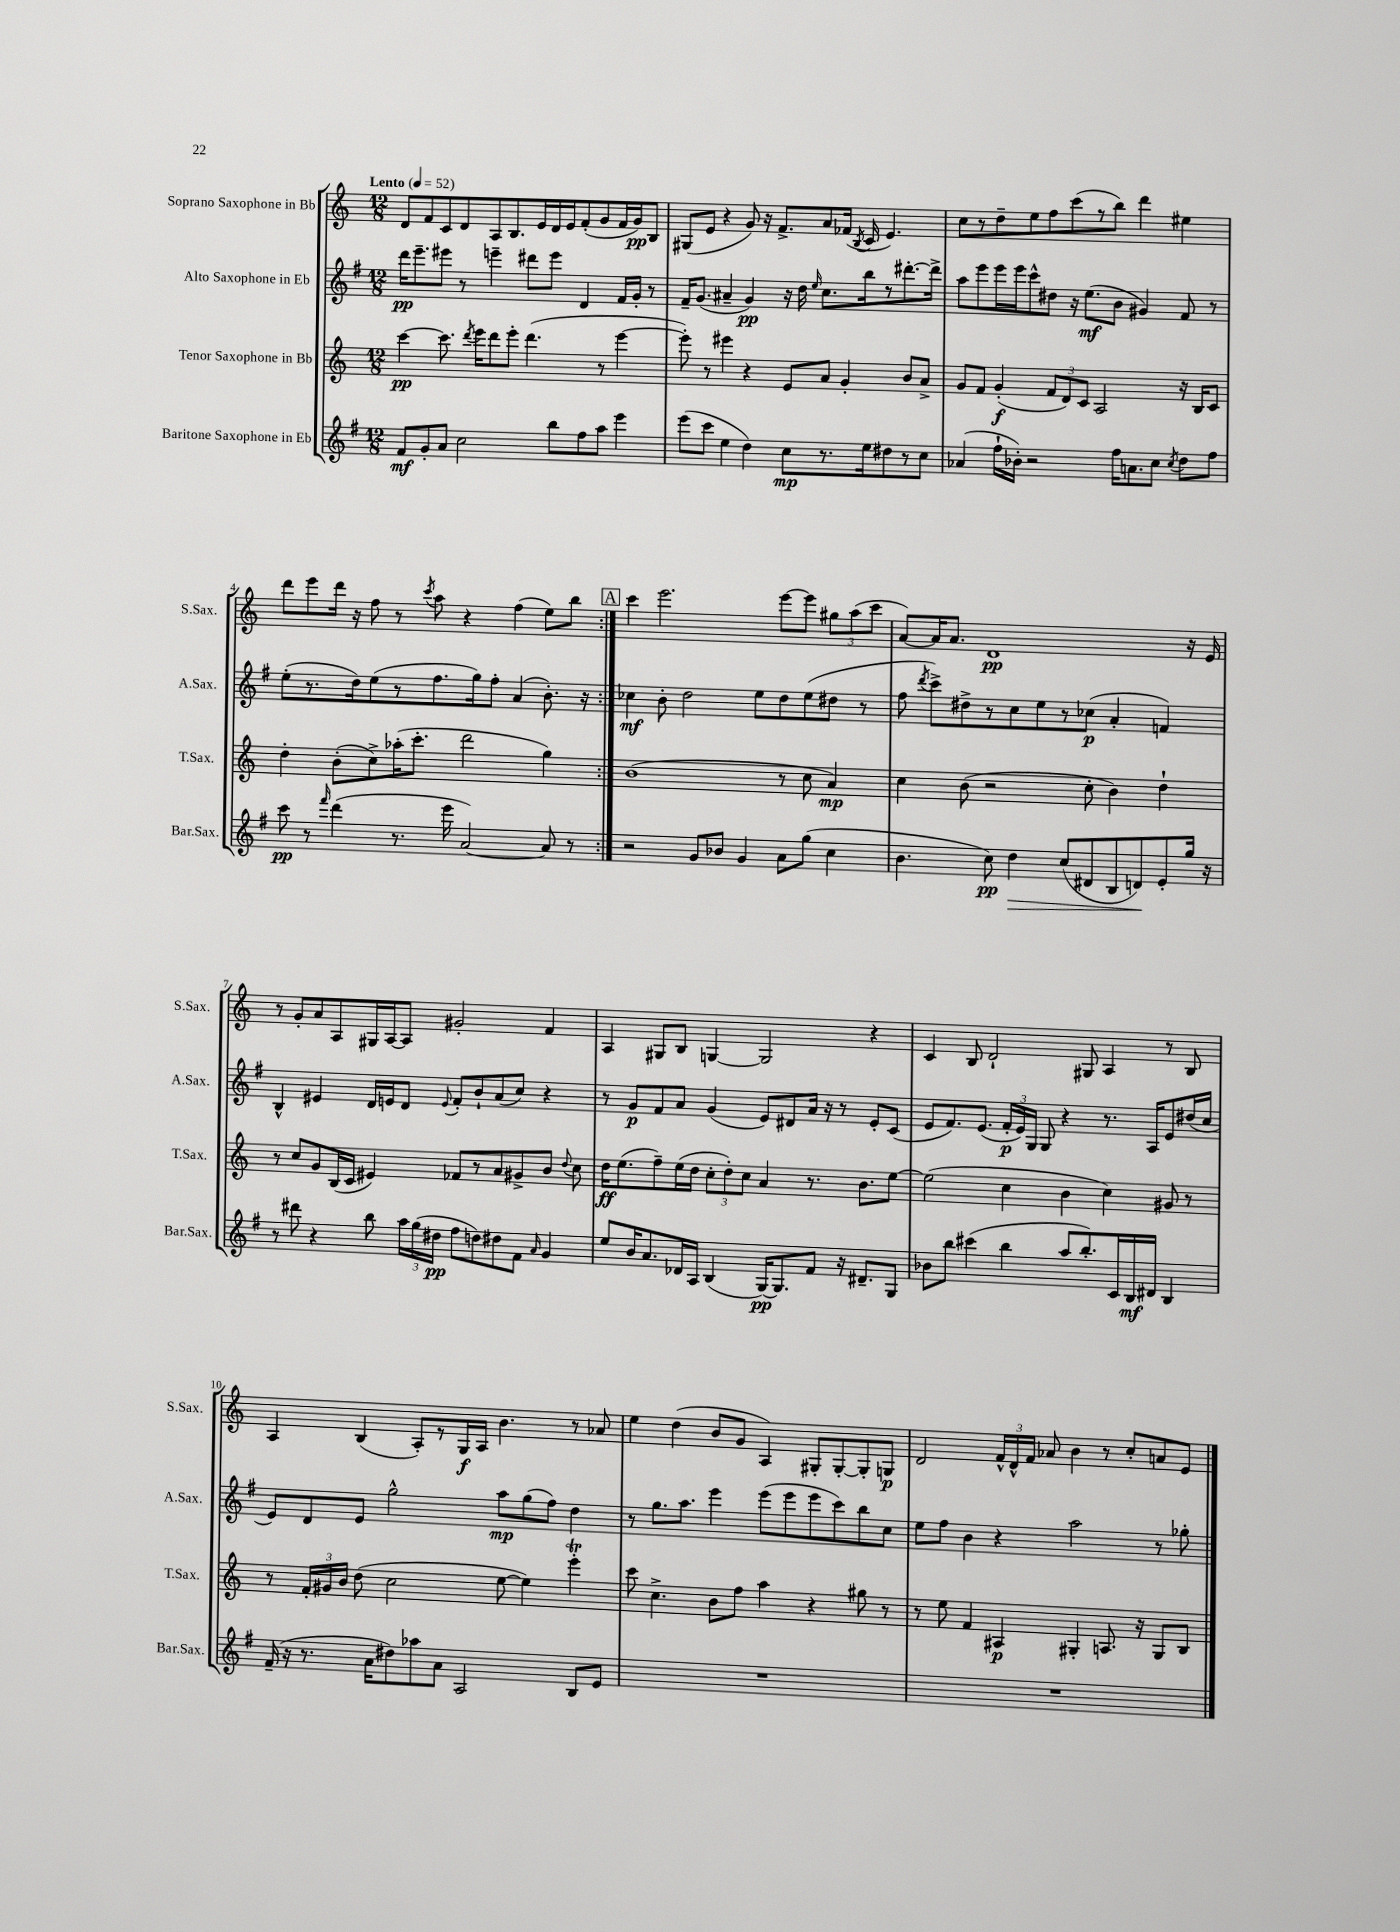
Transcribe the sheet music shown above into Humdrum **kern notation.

**kern	**kern	**kern	**kern
*staff4	*staff3	*staff2	*staff1
*clefG2	*clefG2	*clefG2	*clefG2
*k[f#]	*k[]	*k[f#]	*k[]
*M12/8	*M12/8	*M12/8	*M12/8
*MM52	*MM52	*MM52	*MM52
8f#/L	[4ccc\	16ddd\LK	8d/L
.	.	8.eee~\	.
8g'/	.	.	8f/
8a/J	8.ccc\]	8eee#\J	8c/
2cc\	.	8r	8d/
.	8qddd/	.	.
.	16eee\LK	.	.
.	8ddd\	4eee~\	8A/
.	8eee'\J	.	8.B/
.	(4.ddd\	8ddd#\L	.
.	.	.	16e/L
8bb\L	.	8eee\J	16d/
.	.	.	16e/J
8ff#\	.	4d/	(8f'/
8aa\J	8r	.	8g/
4eee\	[4eee\	16f#/LL	16f/L
.	.	16g'/JJ	16g/J)
.	.	8r	8B/J
=	=	=	=
(8eee\L	8eee'\])	16f#~/LK	(8G#/L
.	.	(8.g/J	.
8ccc\J	8r	.	8e/J
4ee\	4eee#\	4a#~/	4r
4dd\)	4r	4g/)	8g/)
.	.	.	16r
.	.	.	8.f^/L
8cc\L	8e/L	16r	.
.	.	16dd\	.
.	.	16qqee/	.
8.r	8a/J	8.cc\L	8a/
.	4g'/	.	(16f-/Jk
.	.	.	8qB/
16ee\k	.	16bb\k	16c/
8dd#\	.	8r	4.e/)
8r	8b/L	[8.ddd#'\	.
8cc\J	8a^/J	.	.
.	.	16ddd#^\]Jk	.
=	=	=	=
(4a-/	8g/L	8aa\L	8cc\L
.	8f/J	8eee\	8r
16ff#`\LL	(4g'/	16eee\L	8dd~\
16b-'\JJ)	.	16eee\J	.
2r	.	8ccc^^\	8ee\
.	12f/L	8dd#\J	8ff\
.	12d/)	.	.
.	.	16r	(8ccc\
.	12c/J	.	.
.	.	(8.ee\L	.
.	2A/	.	8r
16ff#\LK	.	8b\J	8bb\J)
8.a\	.	.	.
.	.	4g#/)	4ddd\
8cc\J	.	.	.
8qcc/	.	.	.
8dd\L	16r	8f#/	4ee#\
.	16B/LK	.	.
8ff#\J	8c/J	8r	.
=	=	=	=
8ccc\	4dd'\	(8ee'\L	8ddd\L
8r	.	8.r	8eee\
16qqfff#/	.	.	.
(4ddd\	(8b'\L	.	16ddd\Jk
.	.	16dd\k)	16r
.	8cc^\)	(8ee\	8ff\
8.r	(16aa-'\K	8r	8r
.	8.ccc'\J	.	.
.	.	.	8qccc/
.	.	8.ff#\	8aa\
16eee\	.	.	.
[2a/)	2ddd\	.	4r
.	.	16gg\k)	.
.	.	8ff#'\J	.
.	.	(4a/	(4ff\
8a/]	4gg\)	8.b'\)	8ee\L)
8r	.	.	8bb\J
.	.	16r	.
=:|!	=:|!	=:|!	=:|!
2r	(1b	4cc-\	4ccc\
.	.	8b'\	2.eee\
.	.	2dd\	.
8g/L	.	.	.
8b-/J	.	.	.
4g/	.	.	.
.	.	8ee\L	.
8a\L	8r	8dd\	[8eee\L
(8gg\J	8cc\	(8ee\	8eee\]J
4cc\	4a/)	8dd#\J	12gg#\L
.	.	.	(12aa\
.	.	8r	.
.	.	.	12ccc\J
=	=	=	=
4.b\	4cc\	8ff#\	[8a/L)
.	.	8qddd/	.
.	.	8ccc^\L)	16a/]K
.	.	.	8.a/J
.	(8b\	8dd#^\	.
8cc\)	2r	8r	1d
4dd\	.	8cc\	.
.	.	8ee\	.
(8cc/L	.	8r	.
8d#/	8cc'\	(8cc-\J	.
8B/	4b\)	4a'/	.
8d/)	.	.	.
8e'/	4dd`\	4f/)	.
16gg/Jk	.	.	16r
16r	.	.	16e/
=	=	=	=
8r	8r	4B^^/	8r
8ddd#\	8cc/L	.	8g'/L
4r	8g/	4e#/	8a/
.	(16B/L	.	8A/
.	16c/JJ	.	.
8bb\	4e#/)	16d/LL	16G#/L
.	.	16e/J	[16A/J
24aa\LL	.	8d/J	8A/]J
(24gg\	.	.	.
24dd#\JJ	.	.	.
.	.	8qqe/	.
8ff#\L	8f-/L	8f#'/L	2g#'/
8dd\)	8r	8b`/	.
8dd#\	8a/	(8a/	.
8f#\J	8g#^/	8cc/J)	.
16qqa/	.	.	.
4g/	8b/J	4r	4f/
.	8qqdd/	.	.
.	8cc\	.	.
=	=	=	=
8ee/L	16dd\LK	8r	4A/
.	(8.ee\	.	.
16b/K	.	8g/L	.
8.a/	.	.	.
.	8ff~\)	8f#/	8G#/L
16d-/L	(16ee\L	8a/J	8B/J
16A/JJ	16dd\JJ	.	.
(4B/	12cc'\L	(4g/	[4G/
.	12dd'\)	.	.
.	12cc\J	.	.
[16G/LK)	4a/	8e/L)	2G/]
8.G/]	.	.	.
.	.	8d#/	.
8f#/J	8.r	16a/Jk	.
.	.	16r	.
16r	.	8r	.
8.d#~/L	8.b\L	.	.
.	.	8e'/L	4r
8G/J	[8ee\J	(8c/J	.
=	=	=	=
8b-\L	(2ee\]	8e/L	4c/
8bb\J	.	8.f#/)	.
(4ccc#\	.	.	8B/
.	.	(8.e/J	.
.	.	.	2d`/
4bb\	4cc\	24f#'/LL	.
.	.	24e/)	.
.	.	24G/JJ	.
.	.	8G/	.
8aa/L	4b\	4r	.
8.bb'/)	.	.	8G#/
.	4cc\)	8.r	4A/
16c/L	.	.	.
16B/	.	.	.
16d#/JJ	.	16A/LK	.
4B/	8g#/	8e/	8r
.	8r	(16dd#/L	8B/
.	.	16cc/JJ	.
=	=	=	=
(16f#~/	8r	8e/L)	4A/
16r	.	.	.
8.r	24f'/LL	8d/	.
.	24g#/	.	.
.	24b/JJ	.	.
.	(8dd\	8e/J	(4B/
16a\LK	.	.	.
8dd#\)	2cc\	2gg^^\	.
8aa-\	.	.	8A'/L)
8a\J	.	.	8r
2A/	.	.	16G/L
.	.	.	16A/JJ
.	[8ee\	8aa\L	4.b\
.	4ee\])	(8gg\	.
.	.	8ff#\J)	.
8B/L	4eee'\	4dd\	8r
8e/J	.	.	8a-/
=	=	=	=
1.r	8ccc\	8r	4ee\
.	4.cc^\	8.gg\L	.
.	.	.	(4dd\
.	.	8.aa\J	.
.	8b\L	4eee\	8b/L
.	8ff\J	.	8g/J
.	4aa\	(8eee\L	4A/)
.	.	8eee\	.
.	4r	8eee\	8G#'/L
.	.	8ccc\)	[8G#'/
.	8gg#\	8bb\	8G#'/]
.	8r	8cc\J	8G/J
=	=	=	=
1.r	8r	8ee\L	2d/
.	8ee\	8ff#\J	.
.	4f/	4b\	.
.	4A#/	4r	24f^^/LL
.	.	.	24d^^/
.	.	.	24f/JJ
.	.	.	8a-/
.	4G#'/	2aa\	4b\
.	8.A/	.	8r
.	.	.	8cc'/L
.	16r	.	.
.	8G#/L	8r	8a/
.	8B/J	8gg-'\	8e/J
==	==	==	==
*-	*-	*-	*-
